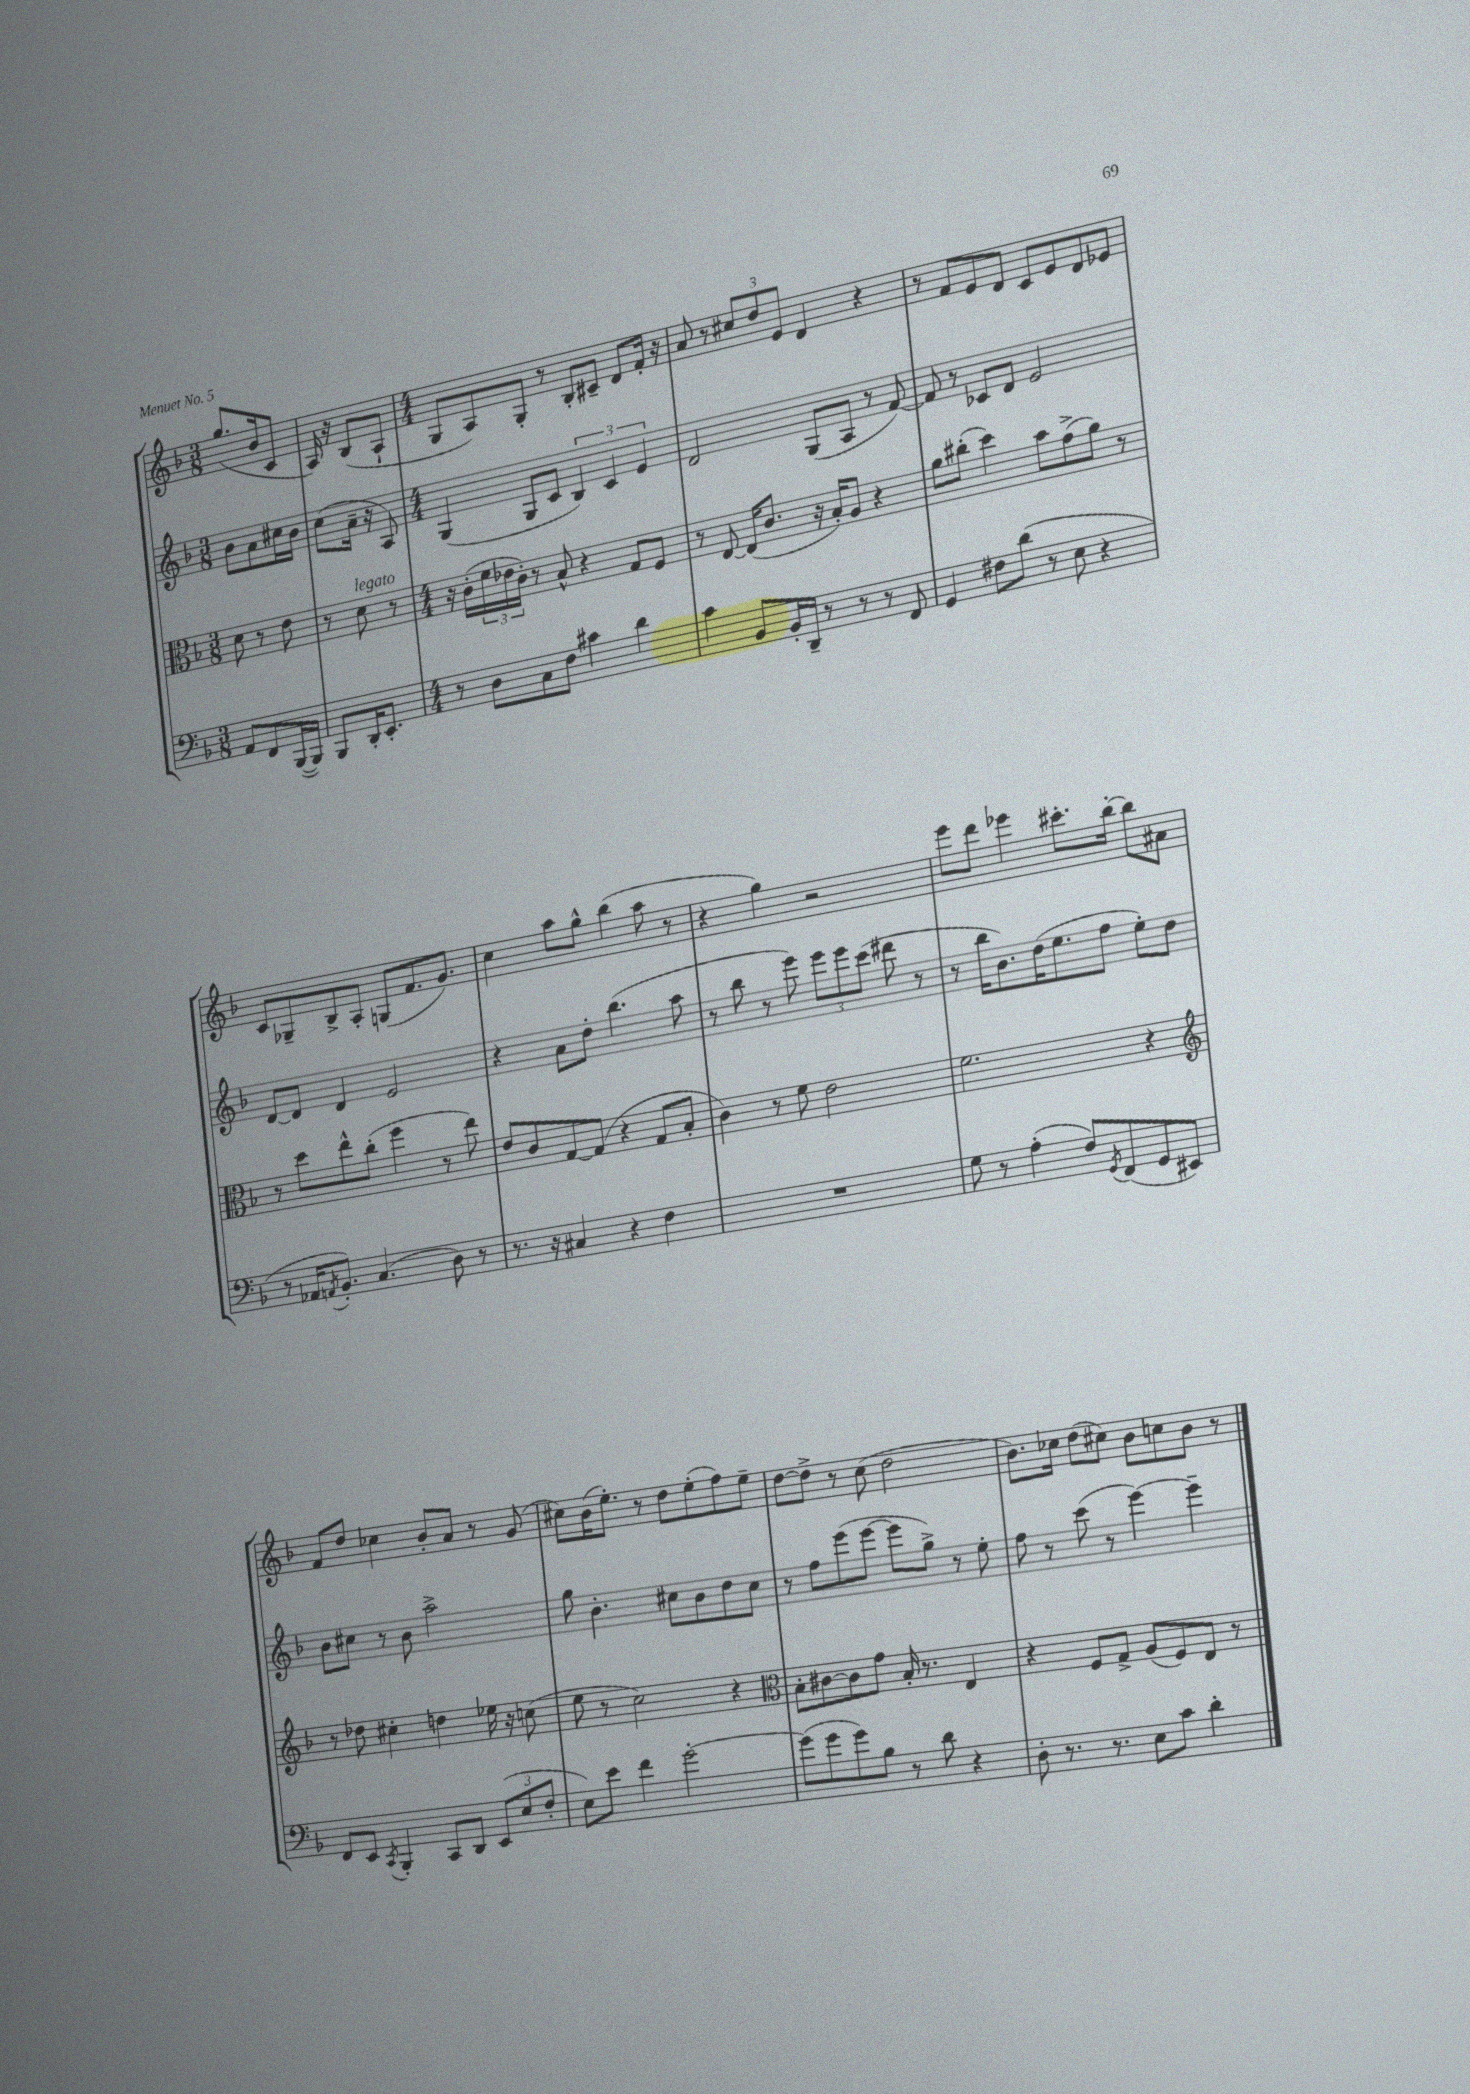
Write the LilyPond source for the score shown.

<<
\new StaffGroup <<
\new Staff = "s0" {
    \clef treble \key f \major \numericTimeSignature \time 3/8
    g''8.( bes'16 c'8 |
    a16) r16 bes8( a8-! |
    \numericTimeSignature \time 4/4 g8 a8) g8-. r8 bes8-. cis'8-- d'8 f'16-. r16 |
    a'8 r8 \tuplet 3/2 { cis''8 d''8 e'8 } d'4 r4 |
    r8 f'8 e'8 d'8 c'8 e'8 d'8 ees'8 |
    c'8 ges8-- bes8-> a8-. g8( f'8. g'8.) |
    c''4 a''8 g''8-^ bes''4( a''8 r8 |
    r4 g''4) r2 |
    e'''8 d'''8 ees'''4 cis'''8.-. bes''16~-. bes''8 ais'8 |
    f'8 d''8 ces''4 bes'8-. a'8 r8 g'8( |
    cis''8) bes'16( e''8.-.) r8 d''8 e''8-.( f''8) e''8-- |
    d''8~ d''8-> r8 c''8( d''2 |
    bes'8.) ces''16 d''8( cis''8) bes'8 c''8 bes'8 r8 \bar "|." |
}
\new Staff = "s1" {
    \clef treble \key f \major \numericTimeSignature \time 3/8
    bes'8 a'8 cis''16 bes'16 |
    c''8( a'16-- r16 a8) |
    \numericTimeSignature \time 4/4 g4( g8 c'8 \tuplet 3/2 { bes4) c'4 e'4 } |
    d'2 g8( a8 r8 f'8~) |
    f'8 r8 ces'8 d'8 e'2 |
    d'8~ d'8 d'4 e'2 |
    r4 a'8 d''8-. bes''4.( a''8 |
    r8 bes''8 r8 e'''8) \tuplet 3/2 { e'''8 e'''8 c'''8( } dis'''8 r8 |
    r8 bes''16 bes'8.) d''16( e''8. f''8 e''8-.) d''8 |
    bes'8 cis''8 r8 bes'8 a''2-> |
    g''8 bes'4.-. cis''8 bes'8 d''8 cis''8 |
    r8 f''8 e'''8( e'''8~ e'''8 g''8->) r8 e''8-. |
    f''8 r8 c'''8( r8 e'''4~) e'''4-- \bar "|." |
}
\new Staff = "s2" {
    \clef alto \key f \major \numericTimeSignature \time 3/8
    d'8 r8 e'8 |
    r8 d'8^\markup { \italic "legato" } r8 |
    \numericTimeSignature \time 4/4 r16 c'16-.( \tuplet 3/2 { f'16 ees'16 c'16-.) } r8 bes8-^ r4 g8 f8 |
    r8 e8~ e16( c'8. r16 bes16-.) a8 r4 |
    a'8 cis''8-.( d''4) bes'8 g'8->( a'8) r8 |
    r8 d''8 e''8-^ c''8-.( f''4 r8 e''8) |
    e'8 c'8 g8~ g8( r4 g8 bes8-. |
    c'4) r8 f'8 e'2 |
    f'2. r4 |
    \clef treble r8 des''8 cis''4-. d''4 ees''16 r16 c''8( |
    e''8 r8 c''2) r4 |
    \clef alto bes8-. cis'8~ cis'8 g'8 bes16-. r8. e4 |
    r4 f8 g8-> a8( f8) e8 r8 \bar "|." |
}
\new Staff = "s3" {
    \clef bass \key f \major \numericTimeSignature \time 3/8
    a,8 f,8 bes,,16~( bes,,16) |
    bes,,8 d,16-. e,8.-. |
    \numericTimeSignature \time 4/4 r8 d8 c8 f8 cis'4 d'4 |
    c'4 bes,8 bes,16-. d,16-- r8 r8 r8 f,8 |
    g,4 fis8 d'8( r8 e8 r4 |
    r8 aes,16 \acciaccatura { a,8 } bes,8.-.) c4.( d8) r8 |
    r8. r16 cis4 r4 f4 |
    R1 |
    g8 r8 a4-.( f8) \acciaccatura { g,8 } f,8( g,8 eis,8) |
    f,8 e,8 \acciaccatura { c,8 } bes,,4-. c,8 d,8 \tuplet 3/2 { e,8( e8 f8-. } |
    e8) e'8 f'4 g'2~-. |
    g'8( g'8 g'8) bes8 r8 d'8 r4 |
    d8-. r8. r8. e8 c'8 d'4-. \bar "|." |
}
>>
>>
\layout { \context { \Score \remove "Bar_number_engraver" } }
